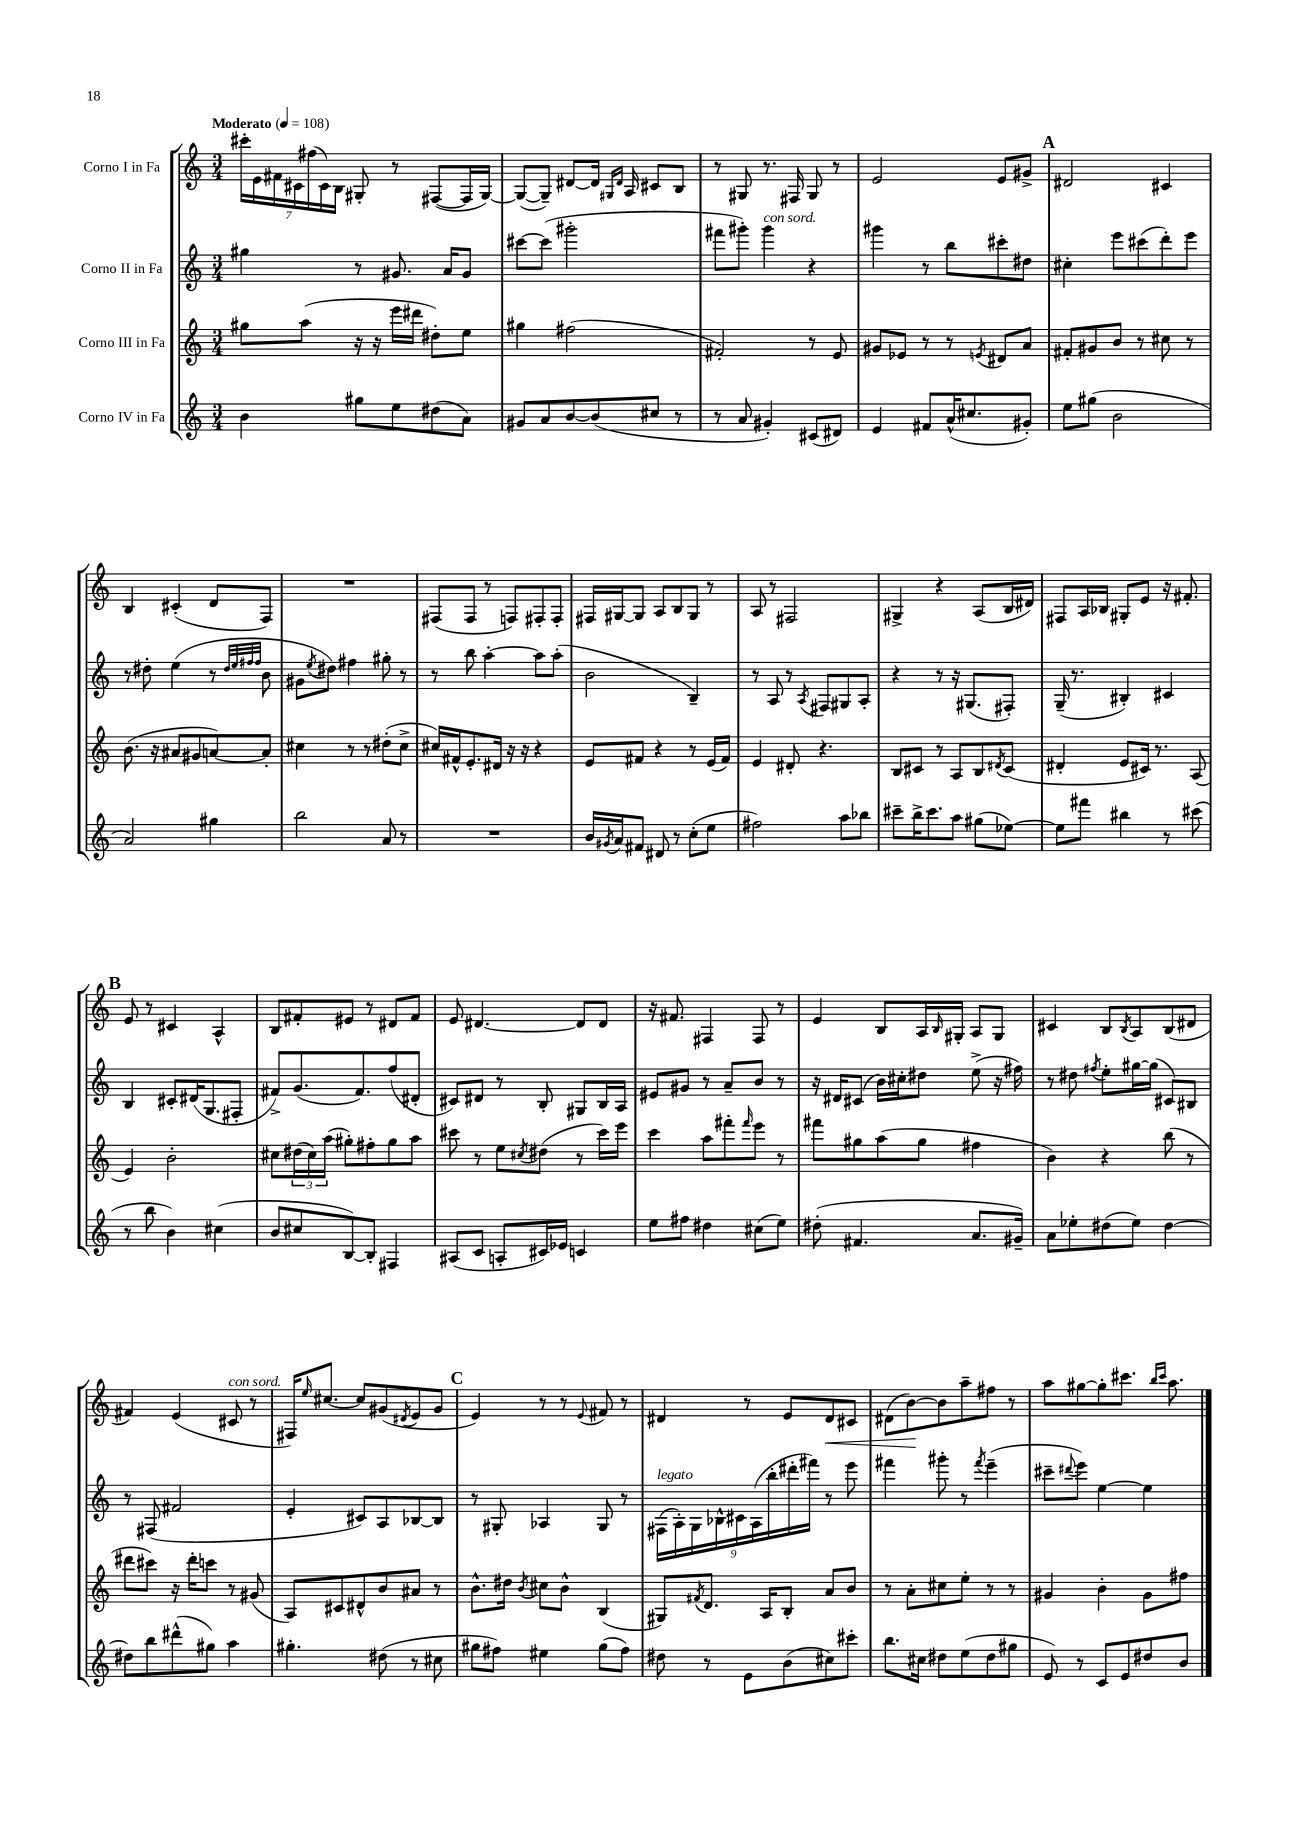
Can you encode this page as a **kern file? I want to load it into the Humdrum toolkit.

**kern	**kern	**kern	**kern	**dynam
*part4	*part3	*part2	*part1	*part1
*staff4	*staff3	*staff2	*staff1	*staff1
*I"Corno IV in Fa	*I"Corno III in Fa	*I"Corno II in Fa	*I"Corno I in Fa	*
*clefG2	*clefG2	*clefG2	*clefG2	*
*k[]	*k[]	*k[]	*k[]	*
*M3/4	*M3/4	*M3/4	*M3/4	*
*MM108	*MM108	*MM108	*MM108	*
=1	=1	=1	=1	=1
!	!	!	!LO:TX:a:B:t=Moderato	!
4b\	8gg#X\L	4gg#X\	28ccc#X'\LL	.
.	.	.	28e\	.
.	.	.	28f#X\	.
.	.	.	28c#X\	.
.	(8aa\J	.	.	.
.	.	.	(28ff#X\	.
.	.	.	28c#\)	.
.	.	.	28B\JJ	.
8gg#X\L	16r	8r	8G#X'/	.
.	16r	.	.	.
8ee\	16eee\LL	8.g#X/	8r	.
.	16ddd#X\JJ	.	.	.
(8dd#X\	8dd#X'\L)	.	([8F#X/L	.
.	.	16a/KL	.	.
8a\J)	8ee\J	8g#/J	16F#/L]	.
.	.	.	[16G#/JJ)	.
=2	=2	=2	=2	=2
8g#X/L	4gg#X\	[8ccc#X\L	(8G#/L_	.
8a/	.	(8ccc#\J]	8G#~/J])	.
[8b/	(2ff#X\	2ggg#X'\	[8d#X/L	.
(8b/]	.	.	16d#/Jk]	.
.	.	.	16qqG#X/LL	.
.	.	.	16qqd#/JJ	.
.	.	.	16A/	.
8cc#X/J	.	.	8c#X/L	.
8r	.	.	8B/J	.
=3	=3	=3	=3	=3
8r	2f#X'/)	8fff#X\L	8r	.
8a/	.	8ggg#X'\J)	8G#X/	.
!	!	!LO:TX:a:i:t=con sord.	!	!
4g#X'/)	.	4ggg#\	8.r	.
.	.	.	16F#X/	.
(8c#X/L	8r	4r	8G#/	.
8d#X/J)	8e/	.	8r	.
=4	=4	=4	=4	=4
4e/	8g#X/L	4ggg#X\	2e/	.
.	8e-X/J	.	.	.
8f#X/L	8r	8r	.	.
(16a^^/K	8r	8bb\L	.	.
8.cc#X/	.	.	.	.
.	8qen/	.	.	.
.	8d#X/L	8ccc#X'\	8e/L	.
8g#X'/J)	8a/J	8dd#X\J	8g#X^/J	.
!!LO:REH:place=s1:t=A
=5	=5	=5	=5	=5
8ee\L	8f#X'/L	4cc#X'\	2d#X/	.
(8gg#X\J	8g#X/	.	.	.
2b\	8b/J	8eee\L	.	.
.	8r	(8ccc#X\	.	.
.	8cc#X\	8ddd'\)	4c#X/	.
.	8r	8eee\J	.	.
!!LO:LB:g=z
=6	=6	=6	=6	=6
2a/)	(8.b\	8r	4B/	.
.	.	8dd#X'\	.	.
.	16r	.	.	.
.	8a#X/L	(4ee\	(4c#X'/	.
.	8g#X/	.	.	.
4gg#X\	[8an/)	8r	8d/L	.
.	.	32qqdd#/LLL	.	.
.	.	32qqee/	.	.
.	.	32qqff#X/	.	.
.	.	32qqff#/JJJ	.	.
.	8a'/J]	8b\	8F/J)	.
=7	=7	=7	=7	=7
2bb\	4cc#X\	8g#X\L	2.r	.
.	.	8qee/	.	.
.	.	8dd#X\J)	.	.
.	8r	4ff#X\	.	.
.	8r	.	.	.
8a/	(8dd#X'\L	8gg#X'\	.	.
8r	8cc#^\J	8r	.	.
=8	=8	=8	=8	=8
2.r	16cc#X/LL)	8r	(8F#X/L	.
.	16f#X^^/J	.	.	.
.	8.e'/	8bb\	8F#/J	.
.	.	[4aa'\	8r	.
.	16d#X/Jk	.	.	.
.	16r	.	8Fn/L)	.
.	16r	.	.	.
.	4r	8aa\L]	8F#X'/	.
.	.	(8aa'\J	8F#'/J	.
=9	=9	=9	=9	=9
16b/LL	8e/L	2b\	16F#X/LL	.
8qg#X/	.	.	.	.
16a/J	.	.	[16G#X/J	.
8f#X/J	8f#X/J	.	8G#/J]	.
8d#X/	4r	.	8A/L	.
8r	.	.	8B/	.
(8cc'\L	8r	4B~/)	8G#/J	.
8ee\J	(16e/LL	.	8r	.
.	16f#/JJ)	.	.	.
=10	=10	=10	=10	=10
2ff#X\)	4e/	8r	8A/	.
.	.	8A/	8r	.
.	8d#X'/	8r	2F#X/	.
.	.	8qA/	.	.
.	4.r	8F#X/L	.	.
8aa\L	.	8G#X/	.	.
8bb-X\J	.	8A'/J	.	.
=11	=11	=11	=11	=11
8ccc#X~\L	8B/L	4r	4G#X^/	.
16bb^\K	8c#X/J	.	.	.
8.ccc#\	.	.	.	.
.	8r	8r	4r	.
8aa\J	8A/L	16r	.	.
.	.	(8.G#X/L	.	.
(8gg#X\L	8B/	.	(8A/L	.
.	8qd#X/	.	.	.
[8ee-X\J)	(8c#/J	8F#X'/J)	16B/L	.
.	.	.	16d#X/JJ)	.
=12	=12	=12	=12	=12
8ee-\L]	4d#X'/	(16G~/	8F#X/L	.
.	.	8.r	.	.
8fff#X\J	.	.	16A/L	.
.	.	.	16B-X/JJ	.
4bb#X\	8e/L	4B#X'/)	8G#X'/L	.
.	16c#X/Jk)	.	8e/J	.
.	8.r	.	.	.
8r	.	4c#X/	16r	.
.	.	.	8.f#X'/	.
(8ccc#X\	(8A/	.	.	.
!!LO:LB:g=z
!!LO:REH:place=s1:t=B
=13	=13	=13	=13	=13
8r	4e/)	4B/	8e/	.
8bb\	.	.	8r	.
4b\)	2b'\	8c#X'/L	4c#X/	.
.	.	(16d#X/K	.	.
.	.	8.G/	.	.
(4cc#X\	.	.	4A^^/	.
.	.	8F#X'/J	.	.
=14	=14	=14	=14	=14
8b/L	8cc#X\L	8f#X^/L)	8B/L	.
8cc#X/	(24dd#X\L	(8.g/	8f#X'/	.
.	24cc#\)	.	.	.
.	(24aa\JJ	.	.	.
[8B/)	8gg#X'\L)	.	8e#X/J	.
.	.	8.f#/)	.	.
8B'/J]	8ff#X'\	.	8r	.
4F#X/	8gg#\	(8ff/	8d#X/L	.
.	8aa\J	8d#X'/J	8f#/J	.
=15	=15	=15	=15	=15
(8A#X/L	8ccc#X\	8c#X/L)	8e/	.
8c/J	8r	8d#X/J	[4.d#X/	.
8An'/L	8ee\L	8r	.	.
.	8qcc#X/	.	.	.
16c#X/L)	(8dd#X\J	8B'/	.	.
16e-X/JJ	.	.	.	.
4cn/	8r	8G#X/L	8d#/L]	.
.	16ccc#\LL)	16B/L	8d#/J	.
.	16eee\JJ	16A/JJ	.	.
=16	=16	=16	=16	=16
8ee\L	4ccc\	8e#X/L	16r	.
.	.	.	8.f#X/	.
8ff#X\J	.	8g#X/J	.	.
4dd#X\	8aa\L	8r	4F#X/	.
.	8fff#X'\	8a~/L	.	.
.	16qqfff#/	.	.	.
(8cc#X\L	8eee\J	8b/J	8F#/	.
8ee\J)	8r	8r	8r	.
=17	=17	=17	=17	=17
(8dd#X'\	8fff#X\L	16r	4e/	.
.	.	16d#X/KL	.	.
4.f#X/	8gg#X\	(8c#X/J	.	.
.	(8aa\	16b\LL)	8B/L	.
.	.	16cc#X'\J	.	.
.	8gg#\J	8dd#X\J	16A/L	.
.	.	.	16qqB/	.
.	.	.	16G#X'/JJ	.
8.a/L	4ff#X\	(8ee^\	8A/L	.
.	.	16r	8G#/J	.
16g#X~/Jk)	.	16ff#X\)	.	.
=18	=18	=18	=18	=18
8a\L	4b\)	8r	4c#X/	.
8ee-X'\	.	8dd#X\	.	.
.	.	8qff#X/	.	.
(8dd#X\	4r	8ee'\L	8B/L	.
.	.	.	8qB/	.
8ee-\J)	.	[16gg#X\L	8A/	.
.	.	(16gg#\JJ]	.	.
[4dd#\	(8bb\	8c#X/L)	(8B/	.
.	8r	8B#X/J	8d#X/J	.
!!LO:LB:g=z
=19	=19	=19	=19	=19
8dd#X\L]	8ddd#X\L	8r	4f#X/)	.
8bb\	8ccc#X\J)	(8F#X/	.	.
(8ddd#X^^\	16r	2f#X/	(4e/	.
.	16ddd#'\KL	.	.	.
8gg#X\J)	8cccn\J	.	.	.
!	!	!	!LO:TX:a:i:t=con sord.	!
4aa\	8r	.	8c#X/	.
.	(8g#X/	.	8r	.
=20	=20	=20	=20	=20
4.gg#X'\	8A/L)	4e'/	16F#X/KL)	.
.	.	.	16qqee/	.
.	.	.	[8.cc#X/J	.
.	8c#X/	.	.	.
.	8d#X^^/	8c#X/L)	8cc#/L]	.
(8dd#X\	8b/	8A/	(8g#X/	.
.	.	.	8qd#X/	.
8r	8a#X/J	[8B-X/	8e/	.
8cc#X\	8r	8B-/J]	8g#/J	.
!!LO:REH:place=s1:t=C
=21	=21	=21	=21	=21
8gg#X\L	8.b^^\L	8r	4e/)	.
8ff#X\J)	.	8G#X'/	.	.
.	16dd#X\Jk	.	.	.
.	8qb/	.	.	.
4ee#X\	8cc#X\L	4A-X/	8r	.
.	8b^^\J	.	8r	.
.	.	.	8qqe/	.
(8gg#\L	(4B/	8G#/	8f#X/	.
8ff#\J)	.	8r	8r	.
=22	=22	=22	=22	=22
!	!	!LO:TX:a:i:t=legato	!	!
8dd#X\	8G#X/L)	(18F#X\LL	4d#X/	.
.	.	18A'\)	.	.
.	.	18G\	.	.
.	8qf#X/	.	.	.
8r	8.d/J	.	.	.
.	.	18B-X^^\	.	.
.	.	18c#X\	.	.
8e\L	.	.	8r	.
.	.	(18A\	.	.
.	16A/KL	.	.	.
.	.	18bb'\	.	.
(8b\	8B'/J	.	8e/L	.
.	.	18ddd#X'\	.	.
.	.	18fff#X\JJ)	.	.
!	!	!	!	!LO:HP:b
8cc#X\)	8a/L	8r	8d#/	<
8ccc#X'\J	8b/J	8eee\	8c#X/J	.
=23	=23	=23	=23	=23
8.bb\L	8r	4fff#X\	(8d#X\L	.
.	8a'\L	.	[8b\)	.
16cc#X\Jk	.	.	.	.
8dd#X\L	8cc#X\	8ggg#X'\	8b\]	[
(8ee\	8ee'\J	8r	8aa~\	.
.	.	8qfff#/	.	.
8dd#\	8r	(4eee~\	8ff#X\J	.
8gg#X\J	8r	.	8r	.
=24	=24	=24	=24	=24
8e/)	4g#X/	8ccc#X~\L	8aa\L	.
.	.	8qqddd#X/	.	.
8r	.	8eee\J)	[8gg#X\	.
8c/L	4b'\	[4ee\	8gg#'\]	.
8e/	.	.	8.ccc#X\J	.
8dd#X/	8g#\L	4ee\]	.	.
.	.	.	16qqbb/LL	.
.	.	.	16qqccc#/JJ	.
.	.	.	8.aa\	.
8b/J	8ff#X\J	.	.	.
==	==	==	==	==
*-	*-	*-	*-	*-
